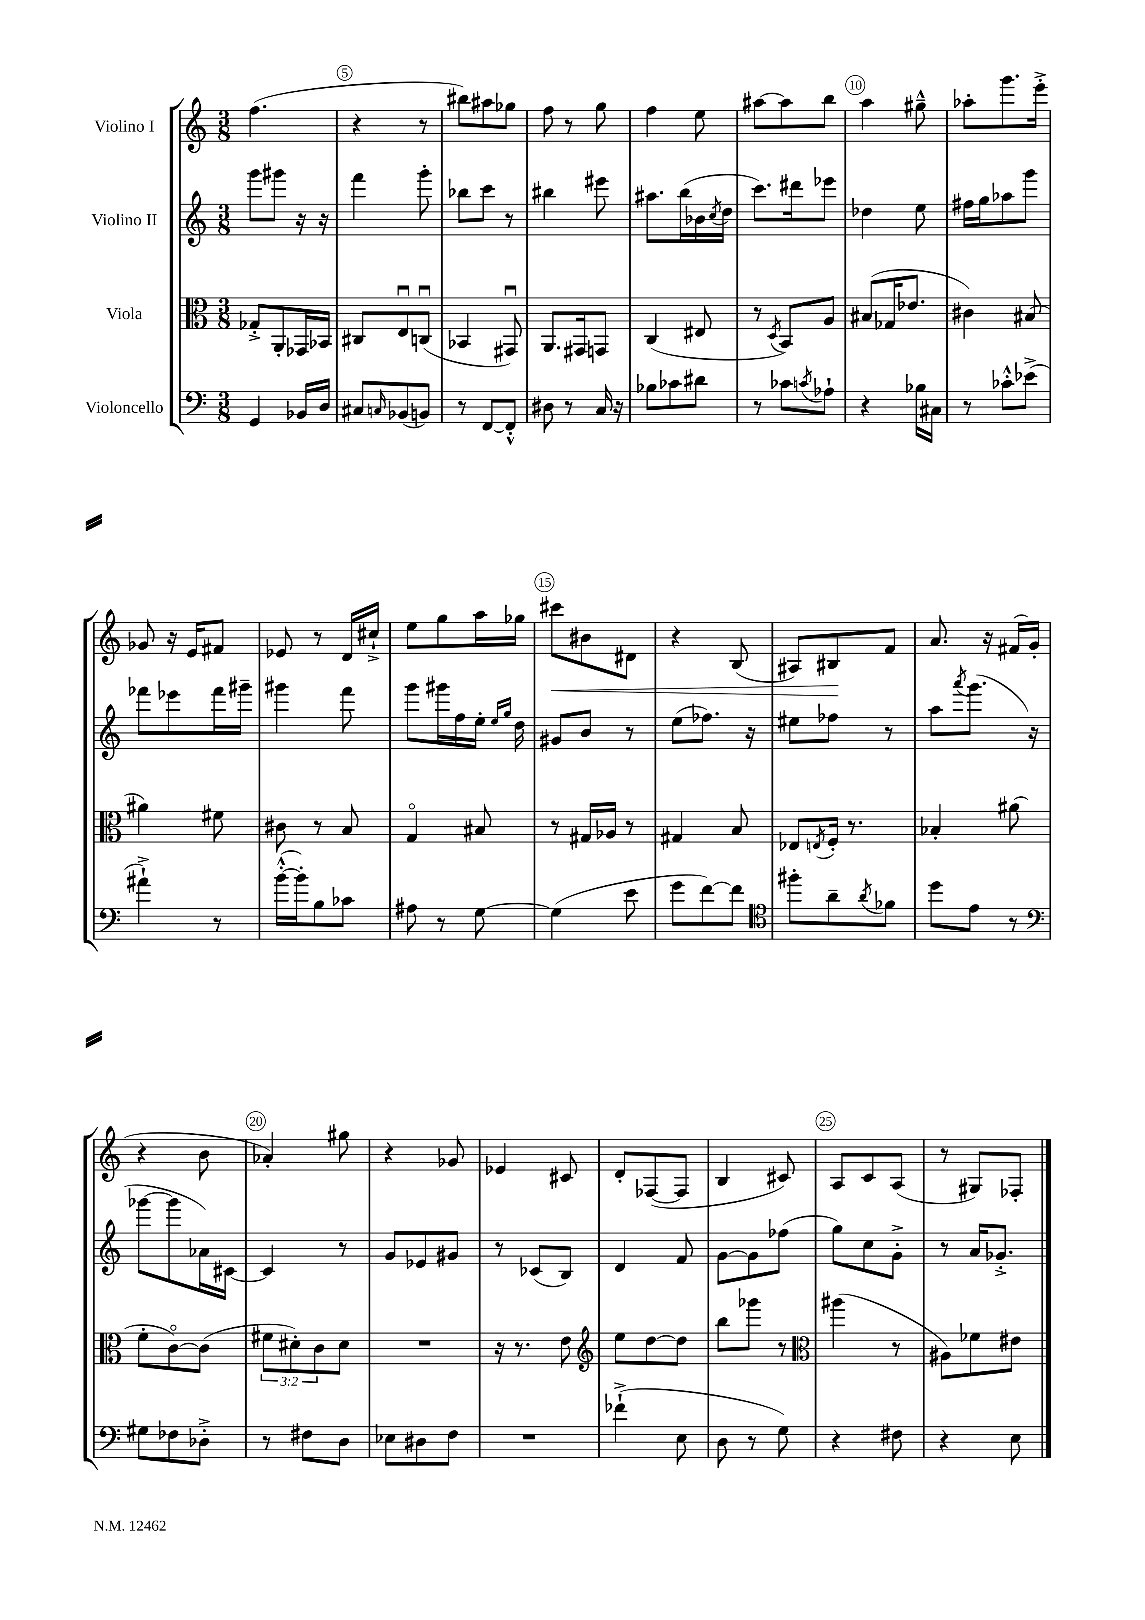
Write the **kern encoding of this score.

**kern	**kern	**kern	**kern	**dynam
*part4	*part3	*part2	*part1	*part1
*staff4	*staff3	*staff2	*staff1	*staff1
*I"Violoncello	*I"Viola	*I"Violino II	*I"Violino I	*
*clefF4	*clefC3	*clefG2	*clefG2	*
*k[]	*k[]	*k[]	*k[]	*
*M3/8	*M3/8	*M3/8	*M3/8	*
=4	=4	=4	=4	=4
4GG/	8G-X'^/L	8ggg\L	(4.ff\	.
.	8AA'/	8ggg#X\J	.	.
16BB-X/LL	16GG-X/L	16r	.	.
16D/JJ	16BB-X/JJ	16r	.	.
=5	=5	=5	=5	=5
8C#X/L	8C#X/L	4fff\	4r	.
16qqCn/	.	.	.	.
(8BB-X/	8Eu/	.	.	.
8BBn/J)	(8Cnu/J	8ggg'\	8r	.
=6	=6	=6	=6	=6
8r	4BB-X/	8bb-X\L	8bb#X\L)	.
[8FF/L	.	8ccc\J	8aa#X\	.
8FF'^^/J]	8GG#Xu/)	8r	8gg-X\J	.
=7	=7	=7	=7	=7
8D#X\	8.AA/L	4bb#X\	8ff\	.
8r	.	.	8r	.
.	16GG#X/k	.	.	.
16C/	8GGn/J	8eee#X\	8gg\	.
16r	.	.	.	.
=8	=8	=8	=8	=8
8B-X\L	(4C/	8.aa#X\L	4ff\	.
8c-X\	.	.	.	.
.	.	(16bb\L	.	.
8d#X\J	8E#X/	16b-X\	8ee\	.
.	.	8qcc/	.	.
.	.	16dd\JJ	.	.
=9	=9	=9	=9	=9
8r	8r	8.ccc\L)	[8aa#X\L	.
.	8qD/	.	.	.
8c-X\L	8BB/L)	.	8aa#\]	.
.	.	16ddd#X\k	.	.
8qcn/	.	.	.	.
8A-X`\J	8A/J	8eee-X\J	8bb\J	.
=10	=10	=10	=10	=10
4r	(8B#X/L	4dd-X\	4aa\	.
.	16G-X/K	.	.	.
.	8.e-X/J	.	.	.
16B-X\LL	.	8ee\	8gg#X~^^\	.
16C#X\JJ	.	.	.	.
=11	=11	=11	=11	=11
8r	4c#X\)	16ff#X\LL	8aa-X'\L	.
.	.	16gg\J	.	.
8c-X'^^\L	.	8aa-X\	8.ggg\	.
(8e-X^\J	(8B#X/	8ggg\J	.	.
.	.	.	16eee'^\Jk	.
!!LO:LB:g=z
=12	=12	=12	=12	=12
4a#X`^\)	4a#X\)	8fff-X\L	8g-X/	.
.	.	8eee-X\	16r	.
.	.	.	16e/KL	.
8r	8f#X\	16fff-\L	8f#X/J	.
.	.	16ggg#X~\JJ	.	.
=13	=13	=13	=13	=13
([16b'^^\LL	8c#X\	4ggg#X\	8e-X/	.
16b'\J])	.	.	.	.
8B\	8r	.	8r	.
8c-X\J	8B/	8fff\	16d/LL	.
.	.	.	16cc#X`^/JJ	.
=14	=14	=14	=14	=14
8A#X\	4G/	8ggg\L	8ee\L	.
8r	.	16ggg#X\L	8gg\	.
.	.	16ff\	.	.
[8G\	8B#X/	16ee'\JJ	16aa\L	.
.	.	16qqee/LL	.	.
.	.	16qqgg/JJ	.	.
.	.	16dd\	16gg-X\JJ	.
=15	=15	=15	=15	=15
!	!	!	!	!LO:HP:b
(4G\]	8r	8g#X/L	8ccc#X\L	<
.	16G#X/LL	8b/J	8b#X\	.
.	16A-X/JJ	.	.	.
8e\	8r	8r	8d#X\J	.
=16	=16	=16	=16	=16
8g\L	4G#X/	(8ee\L	4r	.
[8f\)	.	8.ff-X\J)	.	.
8f\J]	8B/	.	(8B/	.
.	.	16r	.	.
=17	=17	=17	=17	=17
*clefC4	*	*	*	*
8ff#X'\L	8E-X/L	8ee#X\L	8A#X/L)	.
.	8qEn/	.	.	.
8a~\	16F'/Jk	8ff-X\J	8B#X/	.
.	8.r	.	.	.
8qa/	.	.	.	.
8f-X\J	.	8r	8f/J	[
=18	=18	=18	=18	=18
8dd\L	4B-X'/	8aa\L	8.a/	.
.	.	8qaaa/	.	.
8e\J	.	(8.ggg\J	.	.
.	.	.	16r	.
8r	(8a#X\	.	(16f#X/LL	.
.	.	16r	16g'/JJ	.
!!LO:LB:g=z
=19	=19	=19	=19	=19
*clefF4	*	*	*	*
8G#X\L	8f'\L	[8ggg-X\L	4r	.
8F-X\	[8c\)	8ggg-\]	.	.
8D-X'^\J	(8c\J]	16a-X\L)	8b\	.
.	.	[16c#X\JJ	.	.
=20	=20	=20	=20	=20
8r	12f#X\L	4c#/]	4a-X'/)	.
.	12d#X'\)	.	.	.
8F#X\L	.	.	.	.
.	12c\	.	.	.
8D\J	8d#\J	8r	8gg#X\	.
=21	=21	=21	=21	=21
8E-X\L	4.r	8g/L	4r	.
8D#X\	.	8e-X/	.	.
8F\J	.	8g#X/J	8g-X/	.
=22	=22	=22	=22	=22
4.r	16r	8r	4e-X/	.
.	8.r	.	.	.
.	.	(8c-X/L	.	.
.	8e\	8B/J)	8c#X/	.
=23	=23	=23	=23	=23
*	*clefG2	*	*	*
(4f-X`^\	8ee\L	4d/	8d'/L	.
.	[8dd\	.	([8F-X/	.
8E\	8dd\J]	8f/	8F-/J]	.
=24	=24	=24	=24	=24
8D\	8bb\L	[8g\L	4B/	.
8r	8ggg-X\J	8g\]	.	.
8G\)	8r	(8ff-X\J	8c#X/)	.
=25	=25	=25	=25	=25
*	*clefC3	*	*	*
4r	(4aa#X\	8gg\L)	8A/L	.
.	.	8cc\	8c/	.
8F#X\	8r	8g'^\J	(8A/J	.
=26	=26	=26	=26	=26
4r	8A#X\L)	8r	8r	.
.	8f-X\	16a/KL	8G#X/L)	.
.	.	8.g-X'^/J	.	.
8E\	8e#X\J	.	8F-X'/J	.
==	==	==	==	==
*-	*-	*-	*-	*-
